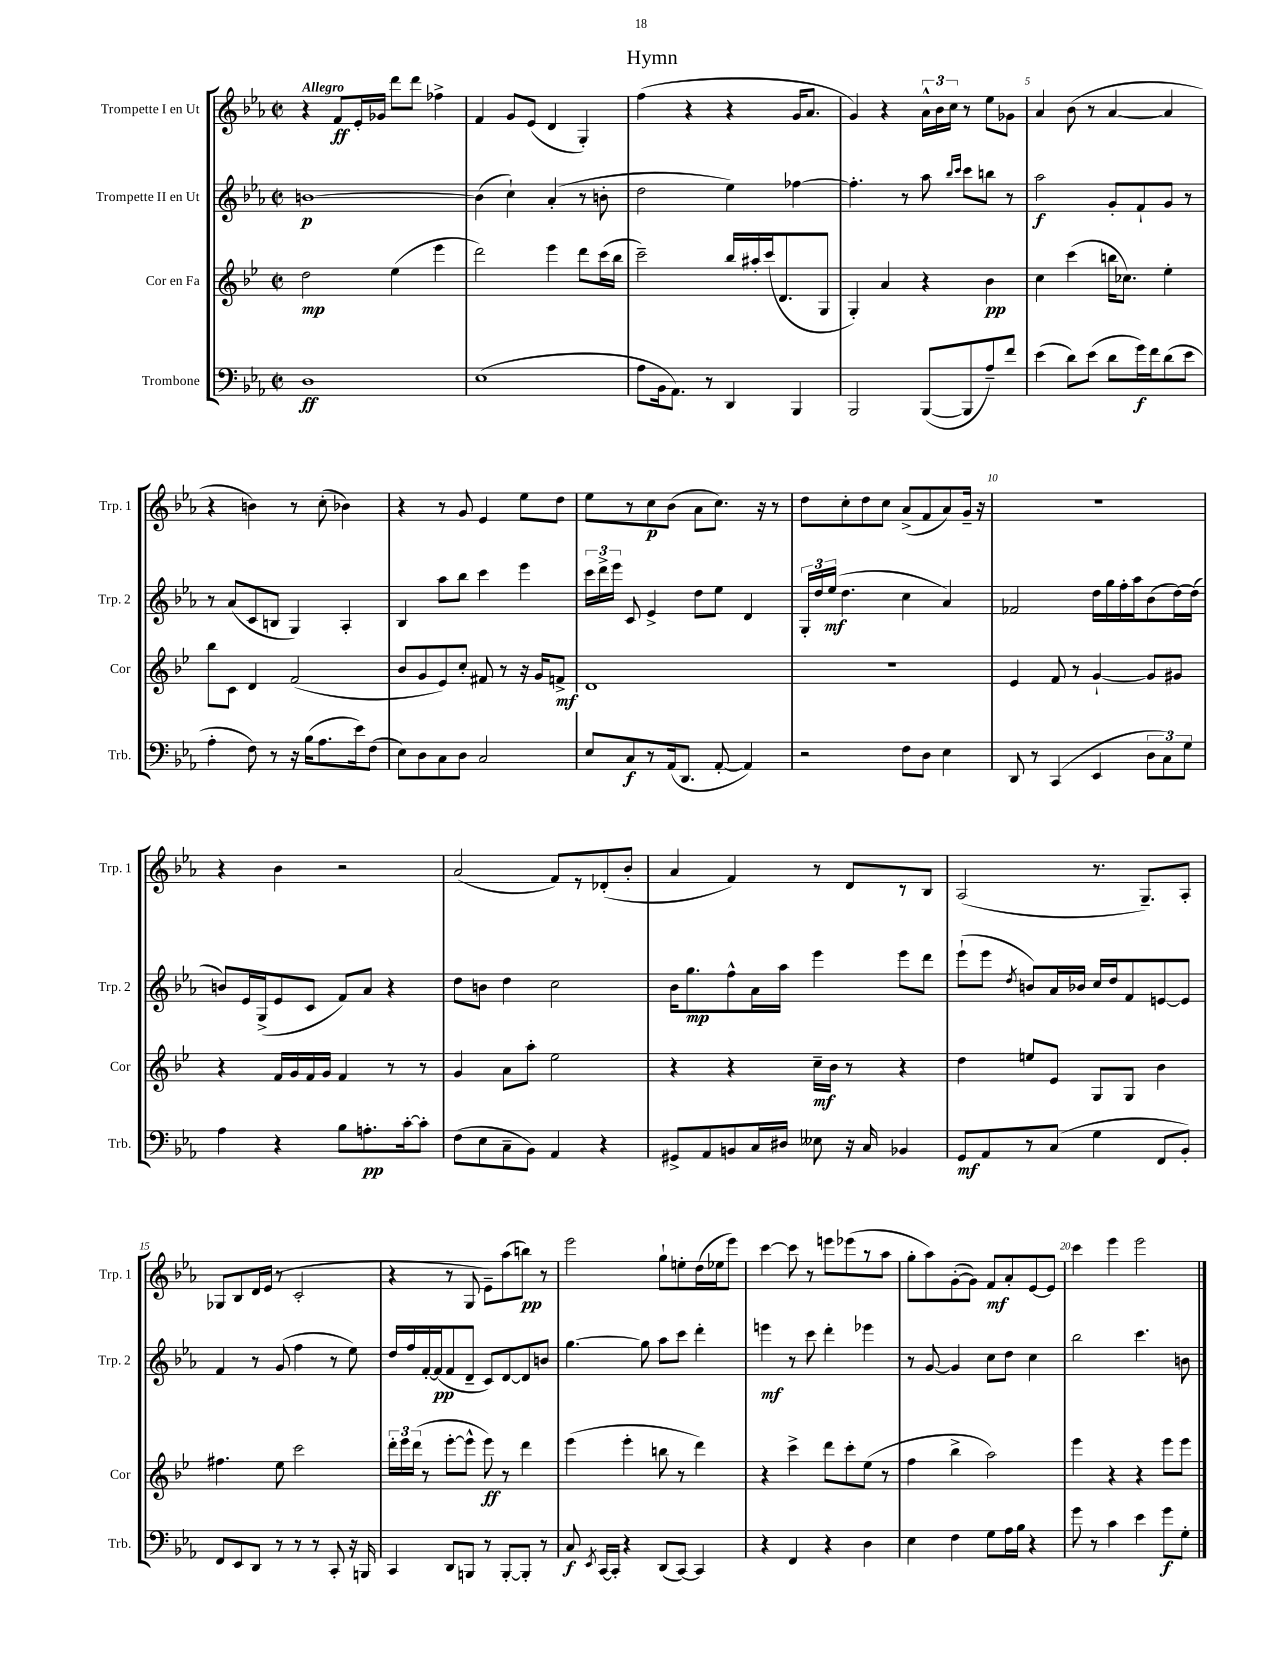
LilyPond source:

\header { title = "Hymn" }
<<
\new StaffGroup <<
\new Staff = "s0" \with { instrumentName = "Trompette I en Ut" shortInstrumentName = "Trp. 1" } {
    \clef treble \key ees \major \defaultTimeSignature \time 2/2 \tempo "Allegro"
    \autoBeamOff r4 f'8[\ff ees'16-. ges'16] d'''8[ d'''8] fes''4-> |
    f'4 g'8[ ees'8]( d'4 g4-.) |
    f''4( r4 r4 g'16[ aes'8.] |
    g'4) r4 \tuplet 3/2 { aes'16[-^ bes'16 c''16] } r8 ees''8[ ges'8] |
    aes'4 bes'8( r8 aes'4~ aes'4 |
    r4 b'4) r8 c''8-.( bes'4) |
    r4 r8 g'8 ees'4 ees''8[ d''8] |
    ees''8[ r8 c''8\p bes'8]( aes'8[ c''8.]) r16 r8 |
    d''8[ c''8-. d''8 c''8] aes'8[->( f'8 aes'8) g'16]-- r16 |
    R1 |
    r4 bes'4 r2 |
    aes'2( f'8[) r8 des'8-.( bes'8]-. |
    aes'4 f'4) r8 d'8[ r8 bes8] |
    aes2( r8. g8.[--) aes8]-. |
    ges8[ bes8 d'16 ees'16]( r8 c'2-. |
    r4 r8 g8 ees'8[--) aes''8( b''8]\pp) r8 |
    ees'''2 g''8[-! e''8-. d''16( ees''16 ees'''8]) |
    c'''4~ c'''8 r8 e'''8[ ees'''8( r8 aes''8] |
    g''8[-. aes''8) g'8~-.( g'8]) f'8[\mf aes'8-. ees'8~ ees'8] |
    c'''4 ees'''4 ees'''2 \bar "|." |
}
\new Staff = "s1" \with { instrumentName = "Trompette II en Ut" shortInstrumentName = "Trp. 2" } {
    \clef treble \key ees \major \defaultTimeSignature \time 2/2
    \autoBeamOff b'1~\p |
    b'4( c''4-!) aes'4-.( r8 b'8-. |
    d''2 ees''4) fes''4~ |
    fes''4.-. r8 aes''8 \grace { bes''16[ c'''16] } c'''8[ b''8] r8 |
    aes''2\f g'8[-. f'8-! g'8] r8 |
    r8 aes'8[( c'8 b8] g4) aes4-. |
    bes4 aes''8[ bes''8] c'''4 ees'''4 |
    \tuplet 3/2 { c'''16[ d'''16-> ees'''16] } c'8 ees'4-> d''8[ ees''8] d'4 |
    \tuplet 3/2 { g16[-. d''16 ees''16]\mf( } d''4. c''4 aes'4) |
    fes'2 d''16[ g''16 f''16-. aes''16 bes'8( d''16~) d''16]( |
    b'8[) ees'16 g16->( ees'8 c'8] f'8[) aes'8] r4 |
    d''8[ b'8] d''4 c''2 |
    bes'16[ g''8.\mp f''8-^ aes'16 aes''16] ees'''4 ees'''8[ d'''8] |
    ees'''8[-!( ees'''8] \acciaccatura { d''8 } b'8[) aes'16 bes'16] c''16[ d''16 f'8 e'8~ e'8] |
    f'4 r8 g'8( f''4 r8 ees''8) |
    d''16[ f''16 f'16~-. f'16\pp( f'8 d'8]-- c'8[) d'8~ d'8 b'8] |
    g''4.~ g''8 aes''8[ c'''8] d'''4-. |
    e'''4\mf r8 c'''8 d'''4-. ees'''4 |
    r8 g'8~ g'4 c''8[ d''8] c''4 |
    bes''2 c'''4. b'8 \bar "|." |
}
\new Staff = "s2" \with { instrumentName = "Cor en Fa" shortInstrumentName = "Cor" } {
    \clef treble \key bes \major \defaultTimeSignature \time 2/2
    \autoBeamOff d''2\mp ees''4( ees'''4 |
    d'''2) ees'''4 d'''8[ c'''16( bes''16] |
    c'''2--) bes''16[ ais''16-. c'''16( d'8. g8] |
    g4-.) a'4 r4 bes'4\pp |
    c''4 c'''4( b''16[ ces''8.]) ees''4-. |
    bes''8[ c'8] d'4 f'2( |
    bes'8[ g'8 ees'8) c''8]-. fis'8 r8 r16 g'16[ f'8]->\mf |
    d'1 |
    R1 |
    ees'4 f'8 r8 g'4~-! g'8[ gis'8] |
    r4 f'16[ g'16 f'16 g'16] f'4 r8 r8 |
    g'4 a'8[ a''8]-. ees''2 |
    r4 r4 c''16[--\mf bes'16] r8 r4 |
    d''4 e''8[ ees'8] g8[ g8] bes'4 |
    fis''4. ees''8 c'''2 |
    \tuplet 3/2 { d'''16[-. ees'''16 d'''16]( } r8 ees'''8[~-. ees'''8]-^ ees'''8\ff) r8 d'''4 |
    ees'''4( ees'''4-. b''8 r8 d'''4) |
    r4 c'''4-> d'''8[ c'''8-. ees''8]( r8 |
    f''4 bes''4-> a''2) |
    ees'''4 r4 r4 ees'''8[ ees'''8] \bar "|." |
}
\new Staff = "s3" \with { instrumentName = "Trombone" shortInstrumentName = "Trb." } {
    \clef bass \key ees \major \defaultTimeSignature \time 2/2
    \autoBeamOff d1\ff |
    ees1( |
    aes8[ bes,16 aes,8.]) r8 d,4 bes,,4 |
    bes,,2 bes,,8[~( bes,,8 aes8--) f'8] |
    ees'4( d'8[) ees'8]( d'8[ g'16\f) f'16 d'8( ees'8] |
    aes4-. f8) r8 r16 bes16[( aes8. ees'16) f8]( |
    ees8[) d8 c8 d8] c2 |
    ees8[ c8\f r8 aes,16( d,8.] aes,8~-. aes,4) |
    r2 f8[ d8] ees4 |
    d,8 r8 c,4( ees,4 \tuplet 3/2 { d8[ c8) g8] } |
    aes4 r4 bes8[ a8.-.\pp c'16~-. c'8]-. |
    f8[( ees8 c8-- bes,8]) aes,4 r4 |
    gis,8[-> aes,8 b,8 c16 dis16] eeses8 r16 c16 bes,4 |
    g,8[\mf aes,8 r8 c8]( g4 f,8[ bes,8]-.) |
    f,8[ ees,8 d,8] r8 r8 r8 c,8-. r16 b,,16 |
    c,4 d,8[ b,,8] r8 b,,8[~-. b,,8]-. r8 |
    c8\f \acciaccatura { ees,8 } c,16[~ c,16]-. r4 d,8[( c,8]~) c,4 |
    r4 f,4 r4 d4 |
    ees4 f4 g8[ aes16 bes16] r4 |
    g'8 r8 c'4 ees'4 g'8[\f g8]-. \bar "|." |
}
>>
>>
\layout { \context { \Score \override BarNumber.break-visibility = ##(#f #t #t) barNumberVisibility = #(every-nth-bar-number-visible 5) } }
